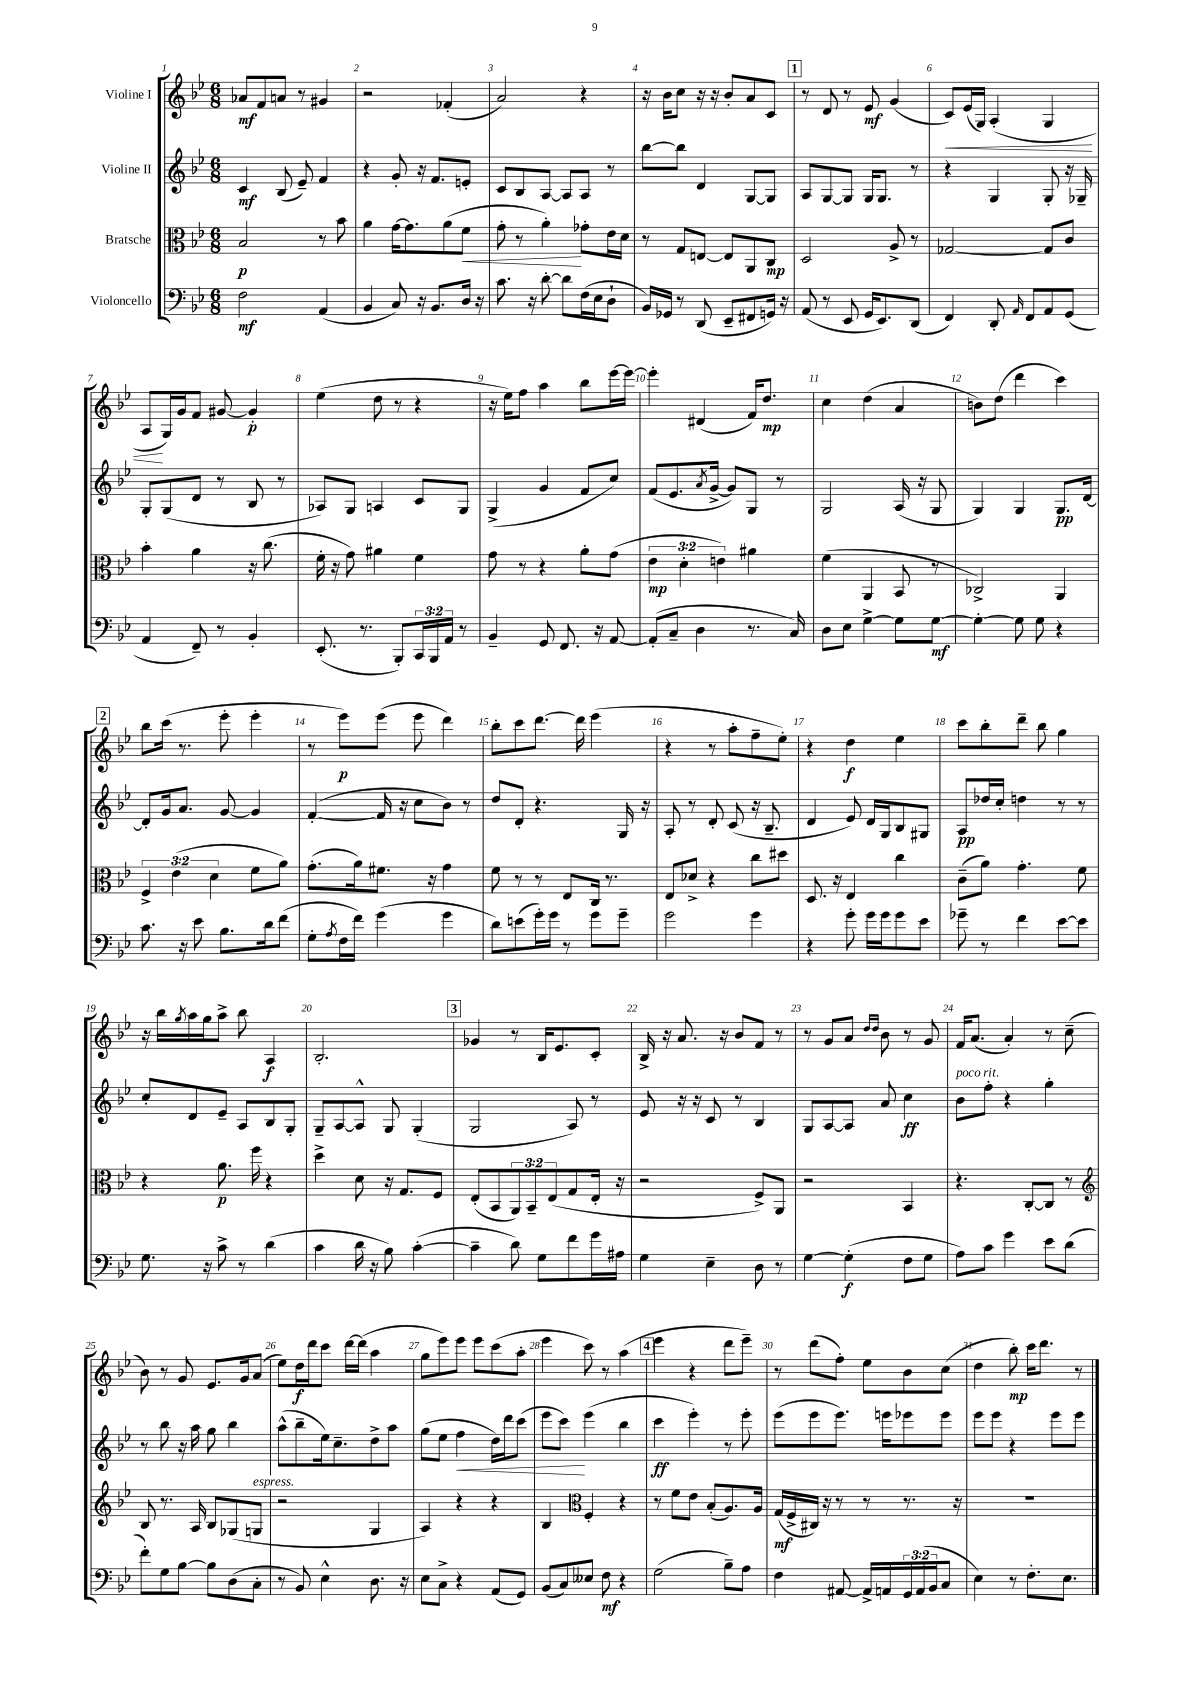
<<
\new StaffGroup <<
\new Staff = "s0" \with { instrumentName = "Violine I" } {
    \clef treble \key bes \major \numericTimeSignature \time 6/8
    aes'8\mf f'8 a'8 r8 gis'4 |
    r2 fes'4-.( |
    a'2) r4 |
    r16 bes'16 c''8 r16 r16 bes'8-. a'8 c'8 |
    \mark \markup { \box "1" } r8 d'8 r8 ees'8\mf g'4( |
    c'8\<) ees'16( g16) a4-.( g4 |
    a8\! g16) g'16 f'8 gis'8~ gis'4-.\p |
    ees''4( d''8 r8 r4 |
    r16 ees''16) f''8 a''4 bes''8 ees'''16~ ees'''16~ |
    ees'''4-. dis'4( f'16) d''8.\mp |
    c''4 d''4( a'4 |
    b'8) d''8( d'''4 c'''4) |
    \mark \markup { \box "2" } bes''8 c'''16( r8. ees'''8-. ees'''4-. |
    r8 ees'''8\p) ees'''8( ees'''8 d'''4) |
    bes''8-. c'''8 d'''8.~ d'''16 ees'''4( |
    r4 r8 a''8-. f''8-- ees''8-.) |
    r4 d''4\f ees''4 |
    c'''8 bes''8-. d'''8-- bes''8 g''4 |
    r16 bes''16 \acciaccatura { g''8 } a''16 g''16 a''8-> bes''8 a4\f |
    bes2.-. |
    \mark \markup { \box "3" } ges'4 r8 bes16 ees'8. c'8-. |
    bes16-> r16 a'8. r16 bes'8 f'8 r8 |
    r8 g'8 a'8 \grace { d''16 d''16 } bes'8 r8 g'8 |
    f'16 a'8.( a'4-.) r8 c''8--( |
    bes'8) r8 g'8 ees'8. g'16 a'8( |
    ees''8) d''16\f d'''16 c'''8 d'''16~ d'''16( a''4 |
    g''8 ees'''8) ees'''8 ees'''8 c'''8( a''8-. |
    ees'''4 c'''8) r8 a''4( |
    \mark \markup { \box "4" } ees'''4 r4 d'''8 ees'''8--) |
    r8 d'''8( f''8-.) ees''8 bes'8 c''8( |
    d''4 bes''8-.\mp) c'''16 d'''8. r8 \bar "|." |
}
\new Staff = "s1" \with { instrumentName = "Violine II" } {
    \clef treble \key bes \major \numericTimeSignature \time 6/8
    c'4\mf bes8( ees'8--) f'4 |
    r4 g'8-. r16 f'8. e'8-. |
    c'8 bes8 a8~ a8 a8 r8 |
    bes''8~ bes''8 d'4 g8~ g8 |
    \mark \markup { \box "1" } a8 g8~ g8 g16 g8. r8 |
    r4 g4 g8-. r16 ges16-- |
    g8-. g8( d'8 r8 bes8 r8 |
    aes8) g8 a4 c'8 g8 |
    g4->( g'4 f'8 c''8) |
    f'8( ees'8. \acciaccatura { a'8 } g'16~-> g'8) g8 r8 |
    g2 a16( r16 g8 |
    g4) g4 g8.\pp d'16~ |
    \mark \markup { \box "2" } d'8-. g'16 a'8. g'8~ g'4 |
    f'4~-.( f'16 r16 c''8 bes'8) r8 |
    d''8 d'8-. r4. g16 r16 |
    a8-. r8 d'8-. c'8( r16 bes8.-- |
    d'4 ees'8) d'16 g16 bes8 gis8 |
    a8\pp des''16 c''16-. d''4 r8 r8 |
    c''8-. d'8 ees'8-- a8 bes8 g8-. |
    g8-- a8~ a8-^ g8 g4-.( |
    \mark \markup { \box "3" } g2 a8) r8 |
    ees'8 r16 r16 c'8 r8 bes4 |
    g8 a8~ a8 a'8 c''4\ff |
    bes'8^\markup { \italic "poco rit." } f''8-. r4 g''4-. |
    r8 bes''8 r16 a''16 g''8 bes''4 |
    a''8-^( bes''8-- ees''16) c''8.-- d''8-> a''8 |
    g''8( ees''8 f''4\< d''16) d'''16 c'''8( |
    ees'''8 c'''8\!) ees'''4( bes''4 |
    \mark \markup { \box "4" } c'''4\ff ees'''4-.) r8 ees'''8-. |
    ees'''8( ees'''8 ees'''8.) e'''16 ees'''8 ees'''8 |
    ees'''8 ees'''8 r4 ees'''8 ees'''8 \bar "|." |
}
\new Staff = "s2" \with { instrumentName = "Bratsche" } {
    \clef alto \key bes \major \numericTimeSignature \time 6/8 \override Staff.TupletNumber.text = #tuplet-number::calc-fraction-text
    bes2\p r8 bes'8 |
    a'4 g'16~ g'8. a'8( f'8\< |
    g'8-. r8 a'4-.\!) ges'8-. ees'16 d'16 |
    r8 g8 e8~ e8 a,8 c8\mp |
    \mark \markup { \box "1" } d2 a8-> r8 |
    ges2~ ges8 c'8 |
    bes'4-. a'4 r16 c''8.( |
    f'16-. r16 g'8) ais'4 f'4 |
    g'8 r8 r4 a'8-. g'8( |
    \tuplet 3/2 { ees'4\mp d'4-. e'4) } ais'4 |
    f'4( a,4 bes,8 r8 |
    ces2->) a,4 |
    \mark \markup { \box "2" } \tuplet 3/2 { f4-> ees'4( d'4 } f'8 a'8) |
    g'8.-.( a'16) fis'8. r16 g'4 |
    f'8 r8 r8 ees8 c16 r8. |
    ees8 des'8-> r4 c''8 dis''8 |
    d8. r16 ees4 c''4 |
    c'8--( a'8) g'4.-. f'8 |
    r4 a'8.\p f''16 r4 |
    d''4-> d'8 r16 g8. f8 |
    \mark \markup { \box "3" } ees8-.( bes,8 \tuplet 3/2 { a,8) bes,8-- ees8( } g8 ees16-. r16 |
    r2 f8->) a,8 |
    r2 bes,4 |
    r4. c8~-. c8 r8 |
    \clef treble bes8 r8. a16 bes8 ges8( g8^\markup { \italic "espress." } |
    r2 g4 |
    a4) r4 r4 |
    bes4 \clef alto f4-. r4 |
    \mark \markup { \box "4" } r8 f'8 ees'8 bes8-.( a8.) a16 |
    g16\mf( f16-> cis16) r16 r8 r8 r8. r16 |
    R2. \bar "|." |
}
\new Staff = "s3" \with { instrumentName = "Violoncello" } {
    \clef bass \key bes \major \numericTimeSignature \time 6/8 \override Staff.TupletNumber.text = #tuplet-number::calc-fraction-text
    f2\mf a,4( |
    bes,4 c8) r16 bes,8. d16 r16 |
    c'8. r16 d'8~-. d'8 f16( ees16 d8-! |
    bes,16) ges,16 r8 d,8( ees,8-- fis,8 g,16) r16 |
    \mark \markup { \box "1" } a,8( r8 ees,8 g,16 ees,8.) d,8( |
    f,4) d,8-. \grace { a,16 } f,8 a,8 g,8( |
    a,4 f,8--) r8 bes,4-. |
    ees,8.-.( r8. bes,,8-.) \tuplet 3/2 { c,16 bes,,16 a,16 } r8 |
    bes,4-- g,8 f,8. r16 a,8~ |
    a,8-.( c8-- d4 r8. c16) |
    d8 ees8 g4~-> g8 g8~\mf |
    g4~-. g8 g8 r4 |
    \mark \markup { \box "2" } c'8. r16 ees'8 bes8. d'16 f'8( |
    g8-. \acciaccatura { a8 } f16 f'16) g'4( g'4 |
    d'8) e'8( g'16-.) g'16 r8 g'8 g'8-- |
    g'2 g'4 |
    r4 g'8-. g'16 g'16 g'8 ees'8 |
    ges'8-- r8 f'4 ees'8~ ees'8 |
    g8. r16 c'8-> r8 d'4( |
    c'4 d'16 r16 bes8) c'4~-.( |
    \mark \markup { \box "3" } c'4-- d'8) g8 f'8 g'16 ais16 |
    g4 ees4-- d8 r8 |
    g4~ g4-.\f( f8 g8 |
    a8) c'8 g'4 ees'8 d'8( |
    f'8-.) g8 bes8~ bes8 d8( c8-. |
    r8 bes,8) ees4-^ d8. r16 |
    ees8 c8-> r4 a,8( g,8) |
    bes,8( c8) eeses8 f8\mf r4 |
    \mark \markup { \box "4" } g2( bes8--) a8 |
    f4 ais,8~ ais,16-> a,16 \tuplet 3/2 { g,16 a,16( bes,16 } c8 |
    ees4) r8 f8.-. ees8. \bar "|." |
}
>>
>>
\layout { \context { \Score \override BarNumber.break-visibility = ##(#f #t #t) barNumberVisibility = #all-bar-numbers-visible } }
